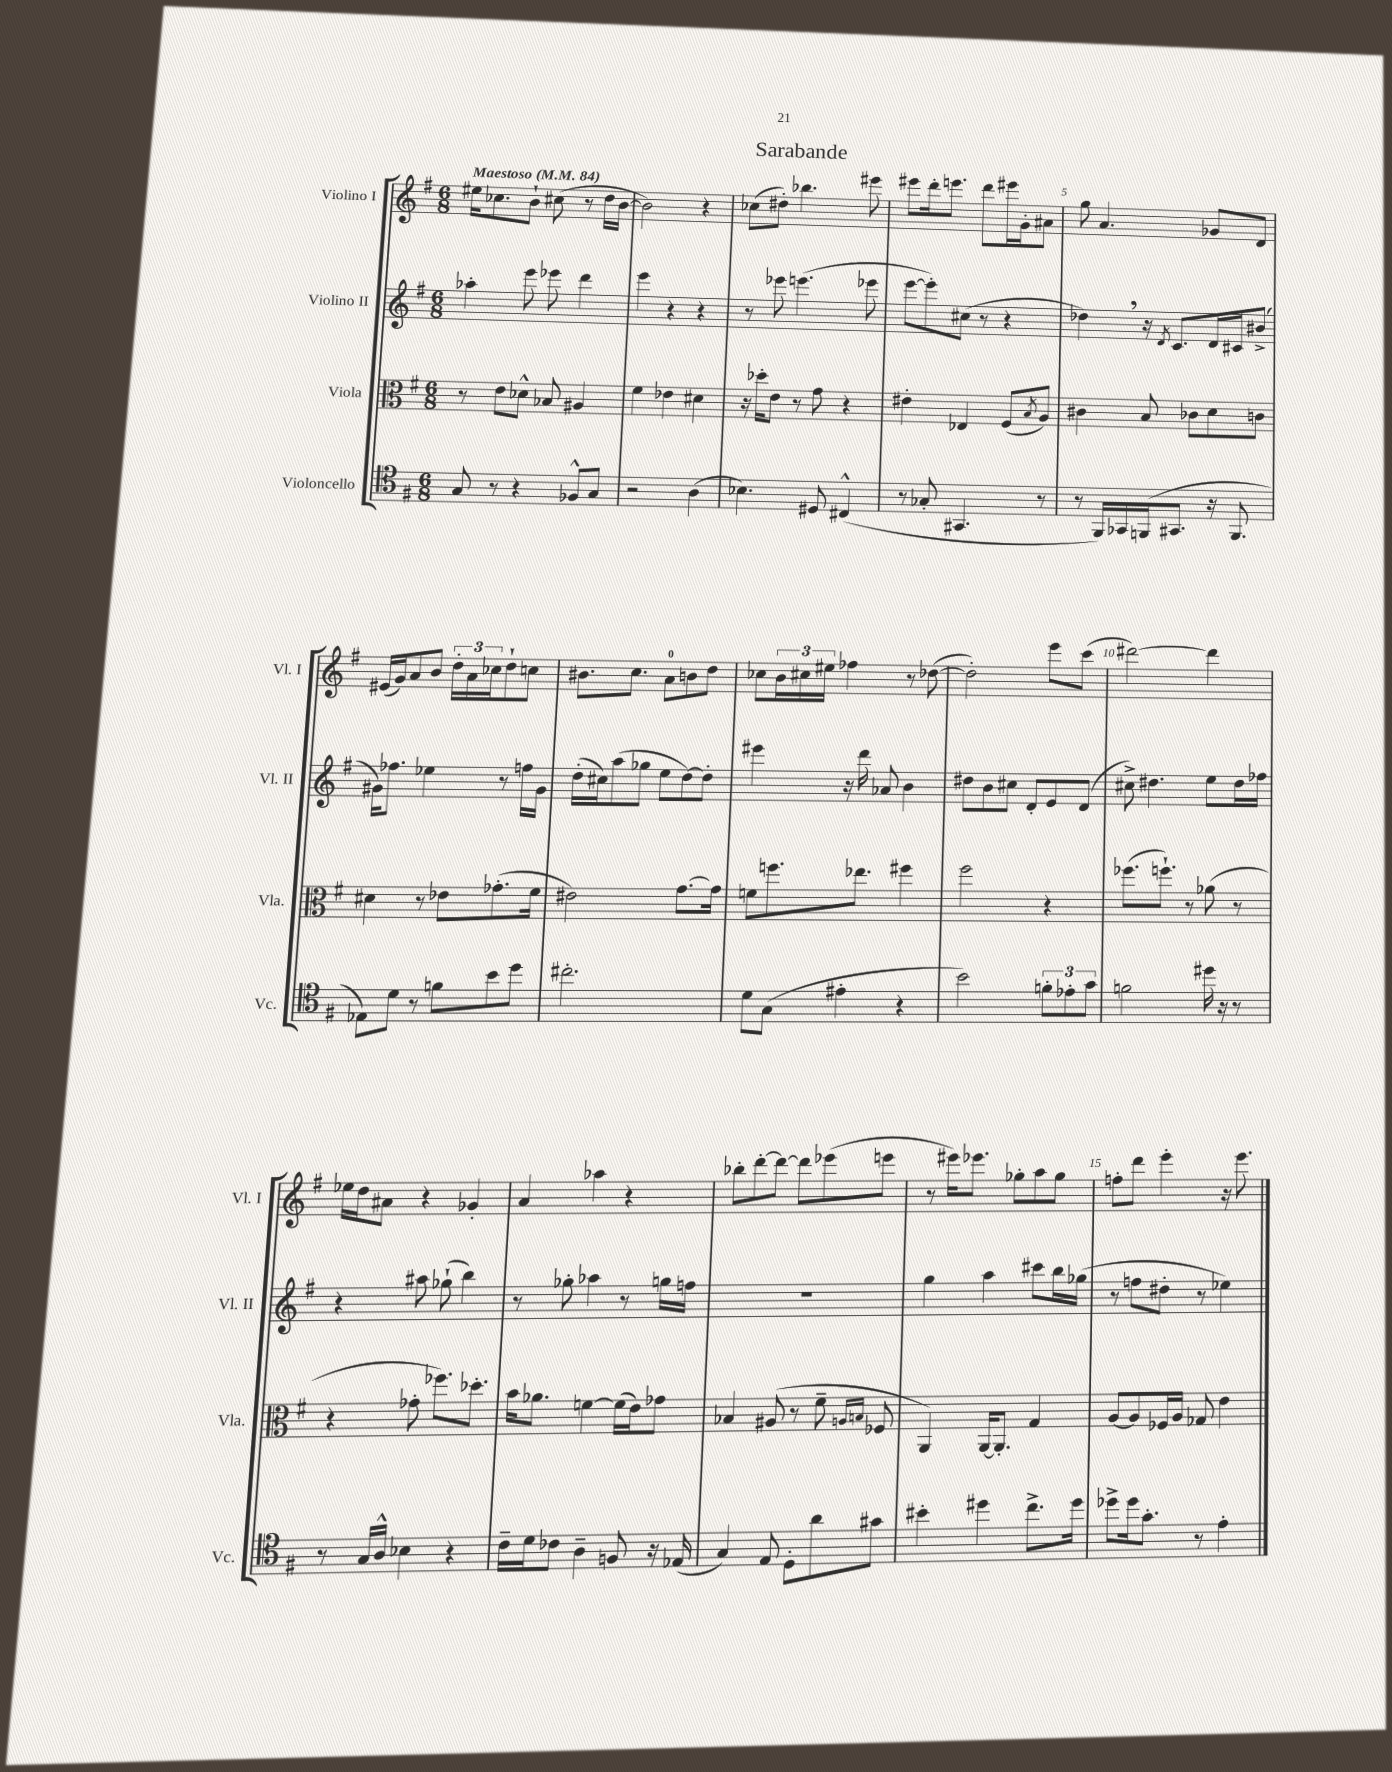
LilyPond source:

\header { title = "Sarabande" }
<<
\new StaffGroup <<
\new Staff = "s0" \with { instrumentName = "Violino I" shortInstrumentName = "Vl. I" } {
    \clef treble \key g \major \numericTimeSignature \time 6/8 \tempo "Maestoso" 4 = 84
    eis''16 ces''8. b'8-! cis''8( r8 d''16 b'16~ |
    b'2) r4 |
    ces''8( dis''8-.) bes''4. eis'''8 |
    eis'''8 d'''16-. e'''8. d'''8 eis'''16 g'16-. ais'8 |
    g''8 a'4. ges'8 d'8 |
    eis'16( g'16) a'8 b'8 \tuplet 3/2 { d''16-. a'16 ces''16 } d''8-! c''8 |
    bis'8. c''8. a'8-0 b'8 d''8 |
    ces''8 \tuplet 3/2 { b'16 cis''16 eis''16 } fes''4 r8 des''8~( |
    des''2-.) e'''8 c'''8( |
    dis'''2~) dis'''4 |
    ees''16 d''16 ais'8 r4 ges'4-. |
    a'4 aes''4 r4 |
    bes''8-. d'''8~-. d'''8~ d'''8 ees'''8( e'''8 |
    r8 eis'''16) ees'''8. ges''8-. a''8 ges''8 |
    f''8-. d'''8 e'''4-. r16 e'''8. \bar "|." |
}
\new Staff = "s1" \with { instrumentName = "Violino II" shortInstrumentName = "Vl. II" } {
    \clef treble \key g \major \numericTimeSignature \time 6/8
    aes''4-. e'''8 ees'''8 d'''4 |
    e'''4 r4 r4 |
    r8 ees'''8 e'''4.( ees'''8 |
    e'''8~ e'''8-.) cis''8( r8 r4 |
    des''4) \breathe r16 \acciaccatura { d'8 } c'8. d'16 cis'16 bis'8->( |
    gis'16) fes''8. ees''4 r8 f''16 gis'16 |
    d''16-.( cis''16) a''8( ges''8 e''8 d''8~) d''8-. |
    eis'''4 r16 d'''16 aes'8 b'4 |
    dis''8 b'8 cis''8 d'8-. e'8 d'8( |
    cis''8->) dis''4. e''8 dis''16 fes''16 |
    r4 ais''8 ges''8-!( b''4) |
    r8 ges''8-. aes''4 r8 g''16 f''16 |
    R2. |
    g''4 a''4 cis'''8 b''16 ges''16( |
    r8 f''8 dis''8-. r8 ees''4) \bar "|." |
}
\new Staff = "s2" \with { instrumentName = "Viola" shortInstrumentName = "Vla." } {
    \clef alto \key g \major \numericTimeSignature \time 6/8
    r8 e'8 des'8-^ bes8 ais4 |
    fis'4 ees'4 dis'4 |
    r16 des''16-. e'8 r8 g'8 r4 |
    eis'4-. ees4 fis8( \acciaccatura { b8 } a8) |
    cis'4 b8 ces'8 d'8 c'8 |
    dis'4 r8 ees'8 ges'8.-.( fis'16 |
    eis'2) g'8.~ g'16 |
    f'8 f''8. ees''8. fis''4 |
    fis''2 r4 |
    fes''8.( f''8.-!) r8 aes'8( r8 |
    r4 ges'8-. fes''8.) des''8.-. |
    b'16 aes'8. f'4~ f'16( e'16) ges'8 |
    bes4 ais8( r8 fis'8-- \grace { a16 b16 } fes8 |
    a,4) a,16~ a,8.-. g4 |
    a8~ a8 fes16 a16 ges8 e'4 \bar "|." |
}
\new Staff = "s3" \with { instrumentName = "Violoncello" shortInstrumentName = "Vc." } {
    \clef tenor \key g \major \numericTimeSignature \time 6/8
    g8 r8 r4 fes8-^ g8 |
    r2 a4( |
    bes4.) dis8 cis4-^( |
    r8 ges8-. gis,4. r8 |
    r8 fis,16) ges,16 f,16( gis,8. r16 f,8. |
    ees8) d'8 r8 f'8 b'8 d''8 |
    cis''2.-. |
    d'8 g8( eis'4-. r4 |
    b'2) \tuplet 3/2 { f'8-. ees'8-. g'8 } |
    f'2 dis''16 r16 r8 |
    r8 g16 a16-^ bes4 r4 |
    c'16-- d'16 ces'8 a4-- f8 r16 ees16( |
    g4) e8 d8-. a'8 gis'8 |
    bis'4-. dis''4 c''8.-> dis''16 |
    des''8-> des''16 g'8.-. r8 e'4-. \bar "|." |
}
>>
>>
\layout { \context { \Score \override BarNumber.break-visibility = ##(#f #t #t) barNumberVisibility = #(every-nth-bar-number-visible 5) } }
